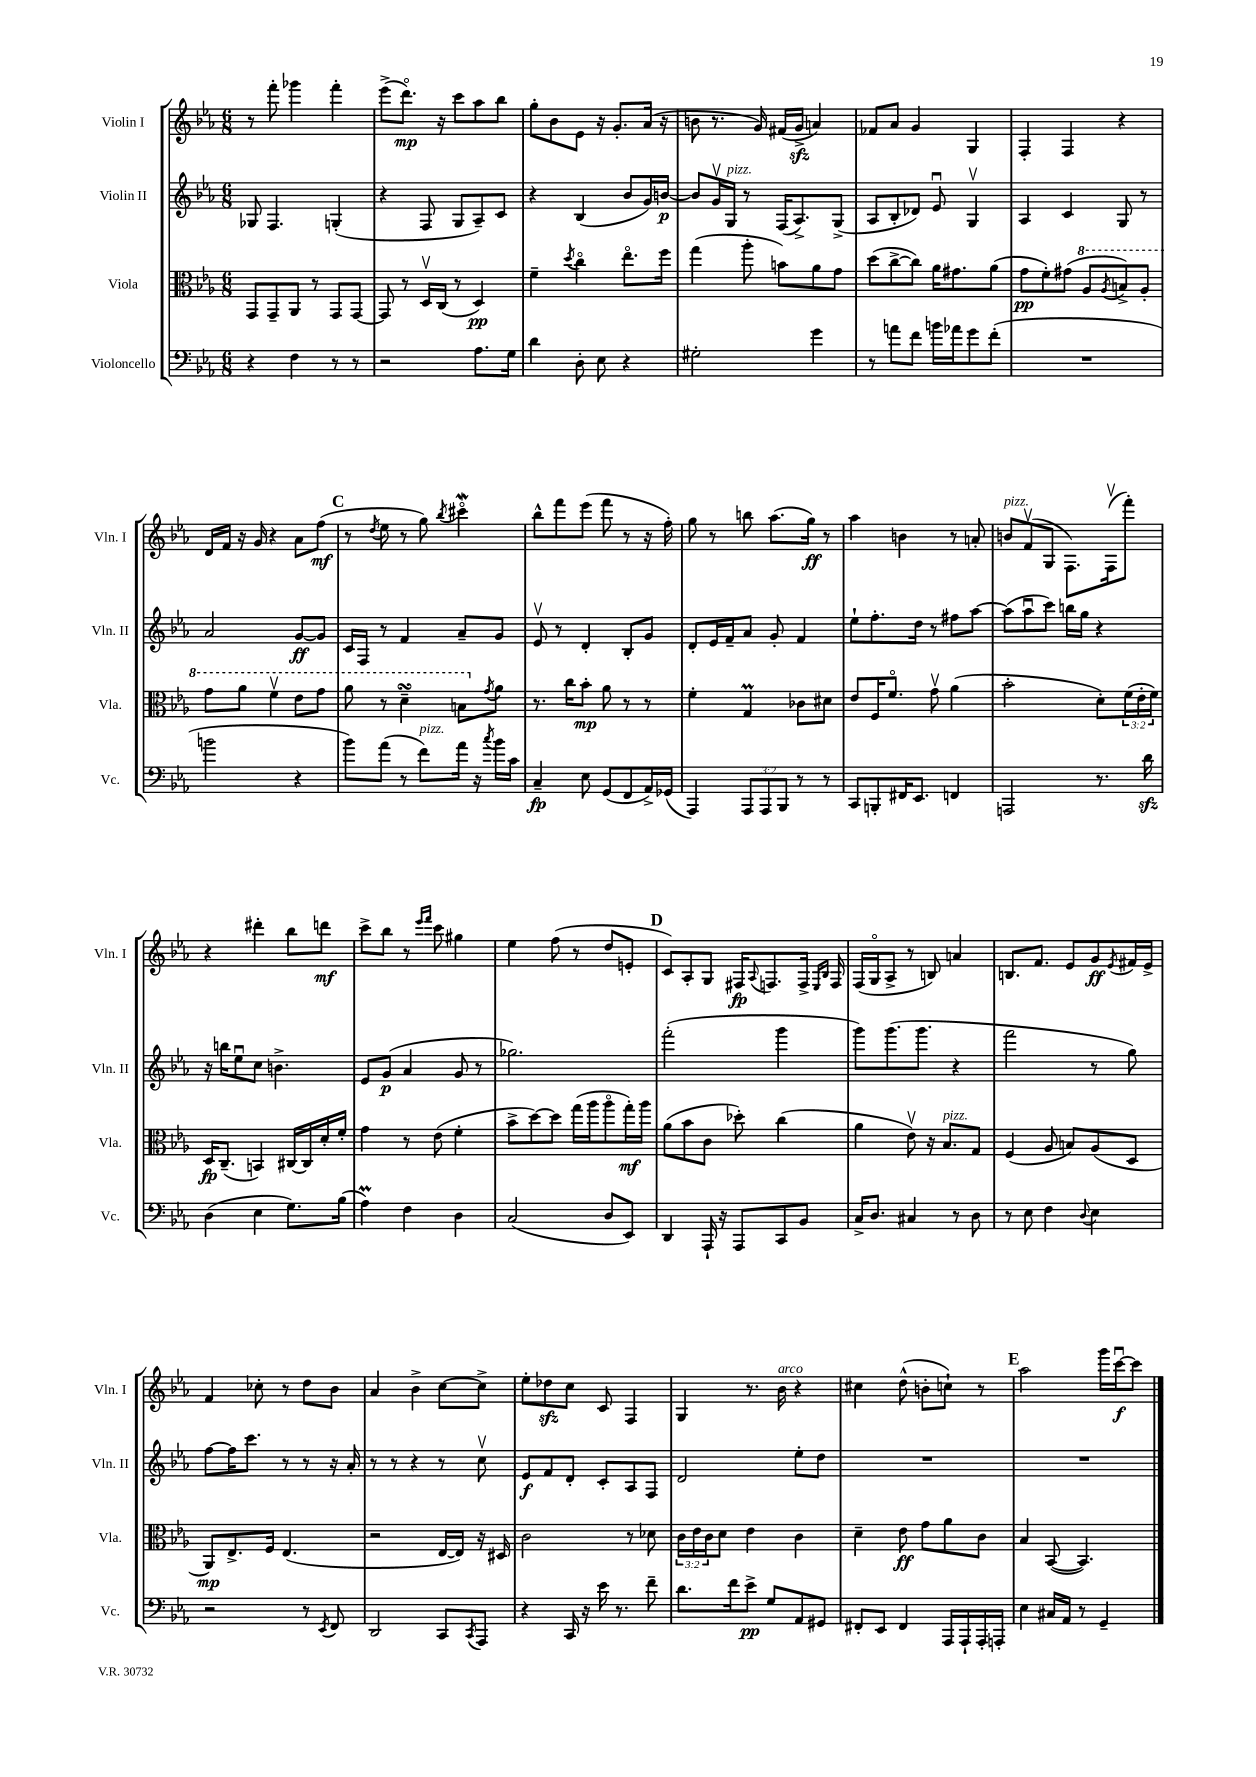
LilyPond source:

<<
\new StaffGroup <<
\new Staff = "s0" \with { instrumentName = "Violin I" shortInstrumentName = "Vln. I" } {
    \clef treble \key ees \major \numericTimeSignature \time 6/8
    r8 f'''8-. ges'''4 f'''4-. |
    ees'''8->( d'''8.\flageolet\mp) r16 c'''8 aes''8 bes''8 |
    g''8-. bes'8 ees'8 r16 g'8.-. aes'16( r16 |
    b'8 r8. g'16) fis'16( g'16->\sfz a'4) |
    fes'8 aes'8 g'4 g4 |
    f4-. f4 r4 |
    d'16 f'16 r16 g'16 r4 aes'8 f''8\mf( |
    \mark \markup { \bold "C" } r8 \acciaccatura { d''8 } ees''8 r8 g''8) \acciaccatura { bes''8 } cis'''4\flageolet\mordent |
    bes''8-^ f'''8 ees'''8( f'''8 r8 r16 f''16-.) |
    g''8 r8 b''8 aes''8.( g''16\ff) r8 |
    aes''4 b'4 r8 a'8-. |
    b'8^\markup { \italic "pizz." } f'8\upbow( g8 f8.) f16\upbow( f'''8-.) |
    r4 dis'''4-. bes''8 d'''8\mf |
    c'''8-> bes''8 r8 \grace { ees'''16 f'''16 } c'''8 gis''4 |
    ees''4 f''8( r8 d''8 e'8-. |
    \mark \markup { \bold "D" } c'8) aes8-. g8 fis16\fp \appoggiatura { aes8 } f8. f16-> \grace { ees16 bes16 } f16 |
    f16( g16\flageolet aes8-> r8 b8) a'4 |
    b8. f'8. ees'8 g'8\ff \acciaccatura { ees'8 } fis'16 ees'16-> |
    f'4 ces''8-. r8 d''8 bes'8 |
    aes'4 bes'4-> c''8~ c''8-> |
    ees''8-. des''8\sfz c''8 c'8 f4 |
    g4 r8. bes'16^\markup { \italic "arco" } r4 |
    cis''4 d''8-^( b'8-. c''8-!) r8 |
    \mark \markup { \bold "E" } aes''2 g'''16 c'''16~\downbow\f c'''8 \bar "|." |
}
\new Staff = "s1" \with { instrumentName = "Violin II" shortInstrumentName = "Vln. II" } {
    \clef treble \key ees \major \numericTimeSignature \time 6/8
    ges8 f4. g4-.( |
    r4 f8 g8 aes8--) c'8 |
    r4 bes4( bes'8 g'16) b'16~\p |
    b'8 g'16\upbow g16^\markup { \italic "pizz." } r8 f16( aes8.->) g8->( |
    aes8 bes8-. des'8) ees'8\downbow g4\upbow |
    aes4 c'4 g8 r8 |
    aes'2 g'8~\ff g'8 |
    \mark \markup { \bold "C" } c'16 f16 r8 f'4 aes'8-- g'8 |
    ees'8\upbow r8 d'4-. bes8-. g'8 |
    d'8-. ees'16 f'16-- aes'8 g'8-. f'4 |
    ees''8-! f''8.-. d''16 r8 fis''8 aes''8~ |
    aes''8( aes''8\downbow c'''8) b''16 g''16 r4 |
    r16 b''16 ees''8\downbow c''8 b'4.-> |
    ees'8 g'8\p( aes'4 g'8 r8 |
    ges''2.) |
    \mark \markup { \bold "D" } f'''2-.( g'''4 |
    g'''8) g'''8.( g'''8. r4 |
    f'''2 r8 g''8) |
    f''8~ f''16 c'''8. r8 r8 r16 aes'16-. |
    r8 r8 r4 r8 c''8\upbow |
    ees'8\f f'8 d'8-. c'8-. aes8 f8 |
    d'2 ees''8-. d''8 |
    R2. |
    \mark \markup { \bold "E" } R2. \bar "|." |
}
\new Staff = "s2" \with { instrumentName = "Viola" shortInstrumentName = "Vla." } {
    \clef alto \key ees \major \numericTimeSignature \time 6/8 \override Staff.TupletNumber.text = #tuplet-number::calc-fraction-text
    g,8 g,8-- aes,8 r8 g,8 g,8~ |
    g,8 r8 d16\upbow c16( r8 d4\pp) |
    f'4-- \acciaccatura { d''8 } c''4\flageolet ees''8.\flageolet f''16 |
    g''4( aes''8-. b'8) aes'8 g'8 |
    d''8( c''8~-> c''8) aes'16 gis'8. aes'8( |
    g'8\pp f'8-.) gis'8( \ottava #1 aes'8 \acciaccatura { aes'8 } b'8->) aes'8-. |
    g''8 aes''8 f''4\upbow ees''8 g''8 |
    \mark \markup { \bold "C" } aes''8 r8 d''4--\turn b'8 \ottava #0 \acciaccatura { g'8 } aes'8 |
    r8. c''16 bes'8-.\mp aes'8 r8 r8 |
    f'4-. g4\prall ces'8 dis'8 |
    ees'8 f16 f'8.\flageolet g'8\upbow aes'4( |
    bes'2-. d'8-.) \tuplet 3/2 { f'16( ees'16-. f'16) } |
    d16\fp c8.--( b,4) cis16~ cis16 d'16-. f'16-. |
    g'4 r8 ees'8( f'4-. |
    bes'8-> d''8~) d''8 g''16( aes''16 aes''8\flageolet g''16-.\mf) aes''16 |
    \mark \markup { \bold "D" } aes'8( bes'8 c'8 des''8-.) c''4( |
    aes'4 ees'8\upbow) r16 bes8.^\markup { \italic "pizz." } g8 |
    f4( aes8 b8) aes8( d8 |
    aes,8\mp) ees8.-> f16 ees4.( |
    r2 ees16~ ees16) r16 dis16 |
    c'2 r8 des'8 |
    \tuplet 3/2 { c'16 ees'16 c'16 } d'8 ees'4 c'4 |
    d'4-- ees'8\ff g'8 aes'8 c'8 |
    \mark \markup { \bold "E" } bes4 bes,8~( bes,4.) \bar "|." |
}
\new Staff = "s3" \with { instrumentName = "Violoncello" shortInstrumentName = "Vc." } {
    \clef bass \key ees \major \numericTimeSignature \time 6/8 \override Staff.TupletNumber.text = #tuplet-number::calc-fraction-text
    r4 f4 r8 r8 |
    r2 aes8. g16 |
    d'4 d8-. ees8 r4 |
    gis2-. g'4 |
    r8 a'8 f'8 b'16 aes'16 g'8 f'8-.( |
    R2. |
    b'2 r4 |
    \mark \markup { \bold "C" } bes'8) aes'8( r8 f'8^\markup { \italic "pizz." }) aes'16 r16 \acciaccatura { c''8 } bes'16 c'16 |
    c4--\fp ees8 g,8( f,8 aes,16->) ges,16( |
    aes,,4) \tuplet 3/2 { aes,,8 aes,,8 bes,,8 } r8 r8 |
    c,8 b,,8-. fis,16 ees,8. f,4 |
    a,,2 r8. d'16\sfz |
    d4( ees4 g8.) bes16( |
    aes4\prall) f4 d4 |
    c2( d8 ees,8) |
    \mark \markup { \bold "D" } d,4 aes,,16-! r16 aes,,8 c,8 bes,8 |
    c16-> d8. cis4 r8 d8 |
    r8 ees8 f4 \appoggiatura { d8 } ees4 |
    r2 r8 \acciaccatura { ees,8 } f,8 |
    d,2 c,8 \acciaccatura { c,8 } aes,,8 |
    r4 c,16 r16 ees'16 r8. f'8-- |
    d'8. f'16 ees'8->\pp g8 aes,8 gis,8 |
    fis,8-. ees,8 fis,4 aes,,16 aes,,16-! aes,,16-. a,,16-. |
    \mark \markup { \bold "E" } ees4 cis16 aes,16 r8 g,4-- \bar "|." |
}
>>
>>
\layout { \context { \Score \remove "Bar_number_engraver" } }
